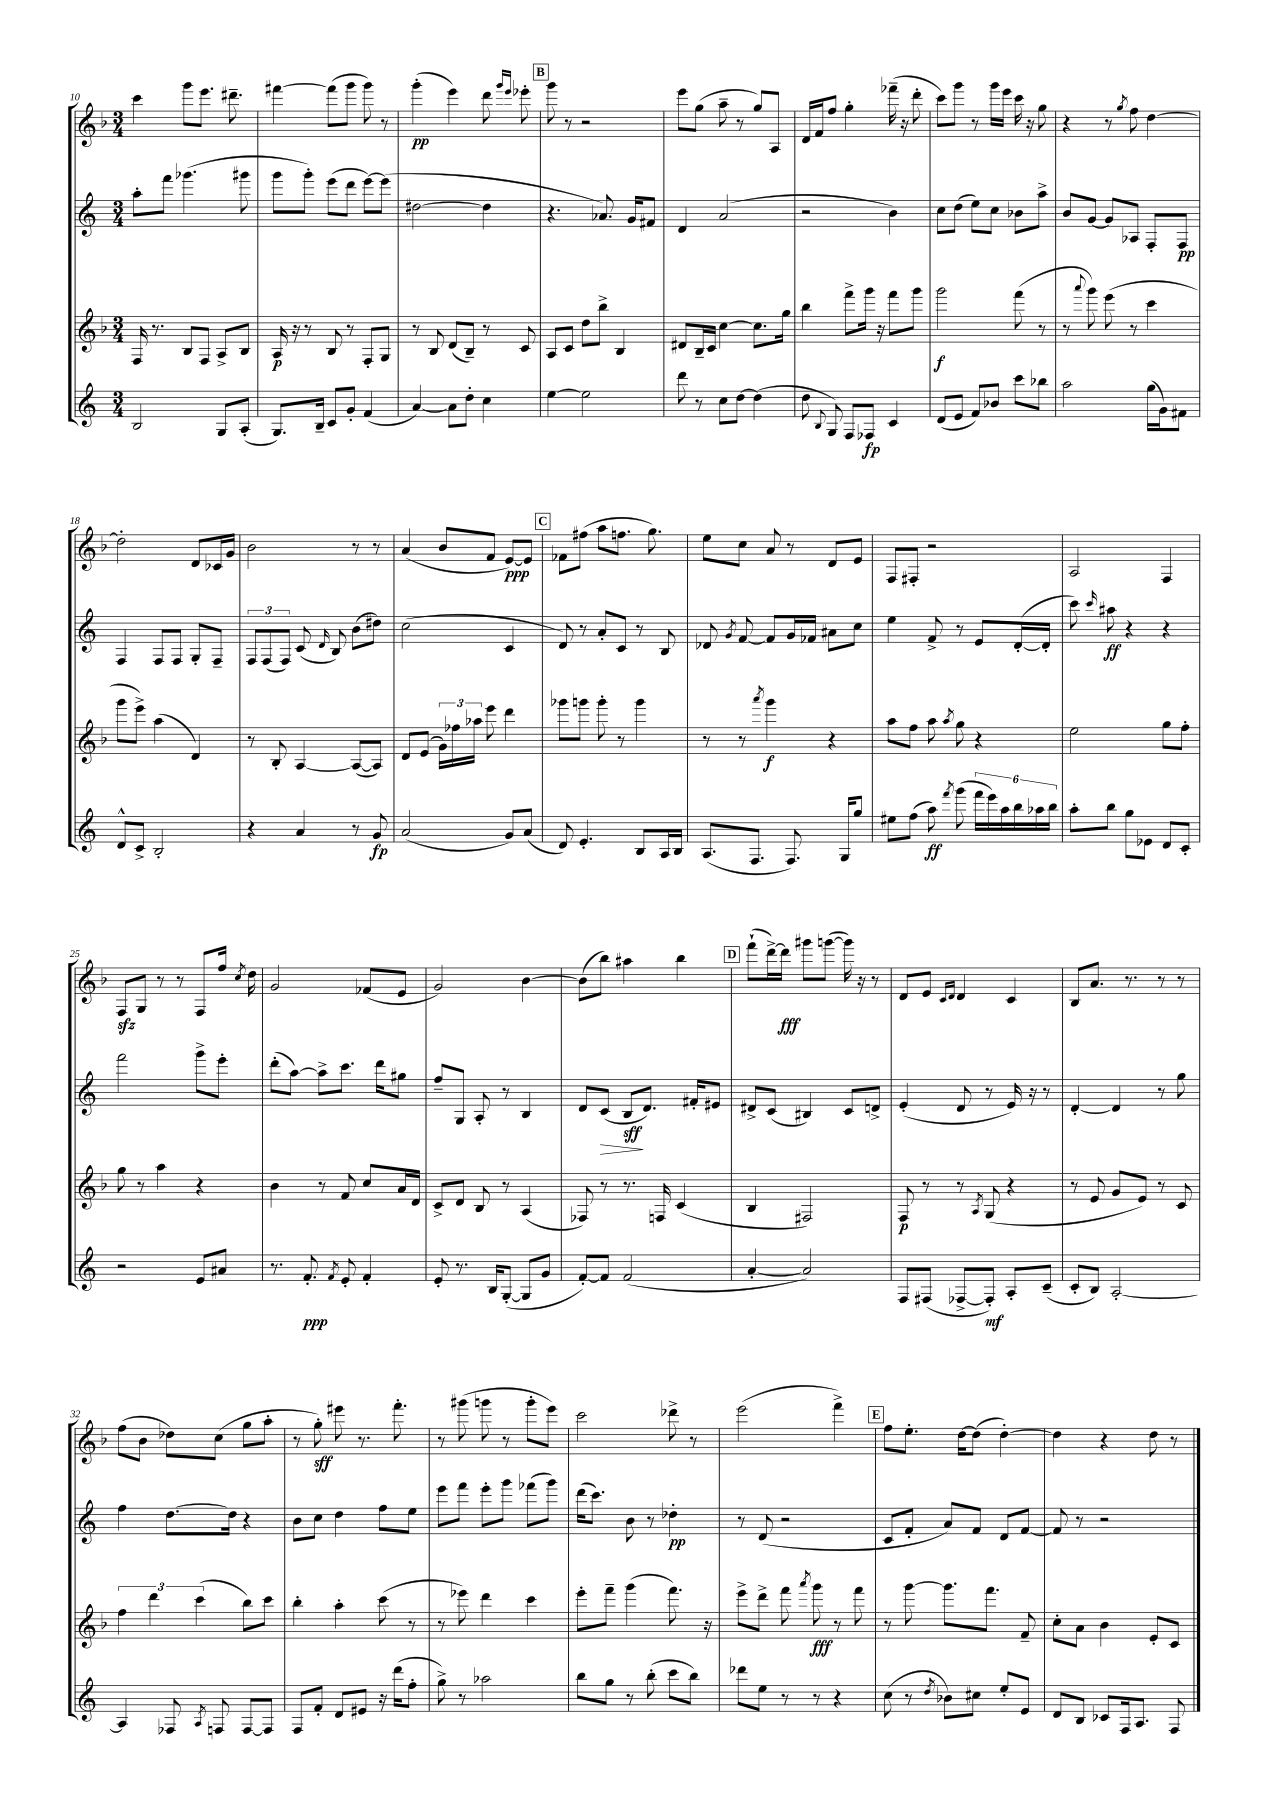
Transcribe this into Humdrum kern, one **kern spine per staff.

**kern	**kern	**kern	**kern
*staff4	*staff3	*staff2	*staff1
*clefG2	*clefG2	*clefG2	*clefG2
*k[]	*k[b-]	*k[]	*k[b-]
*M3/4	*M3/4	*M3/4	*M3/4
2B	16F	8aa'	4ccc
.	8.r	.	.
.	.	8fff	.
.	8B-	(4.ggg-	8ggg
.	8F	.	8.eee
8G	8A^	.	.
.	.	.	8.ddd#~
(8A'	8B-	8ggg#	.
=	=	=	=
8.G)	16A	8ggg	[4fff#
.	16r	.	.
.	8r	8ggg')	.
16B~	.	.	.
8c	8B-	(8eee	(8fff#]
8g'	8r	8ddd	8ggg
(4f	8F'	[8eee)	8ggg)
.	8G	(8eee]	8r
=	=	=	=
[4a)	8r	[2dd#	(4ggg'
.	8B-	.	.
8a]	(8d	.	4eee)
8dd'	8B-~)	.	.
4cc	8r	4dd#]	8ddd
.	.	.	16qqggg
.	.	.	16qqeee
.	8c	.	8eee-'
=	=	=	=
[4ee	8A	4.r	8ggg
.	8c	.	8r
2ee]	8dd	.	2r
.	8bb-^	8.a-)	.
.	4B-	.	.
.	.	16g	.
.	.	8f#	.
=	=	=	=
8ddd	8d#	4d	8eee
8r	16B-~	.	(8gg
.	16c	.	.
8cc	[4cc	(2a	8aa~
[8dd	.	.	8r
(4dd]	8.cc]	.	8gg)
.	.	.	8A
.	16gg	.	.
=	=	=	=
8dd	4bb-	2r	16d
.	.	.	16f
8qqB	.	.	.
8G)	.	.	8ff
8F	8fff^	.	4gg'
8F-	16ggg	.	.
.	16r	.	.
4c	8fff	4b)	(16fff-~
.	.	.	16r
.	8ggg	.	8ddd'
=	=	=	=
(8d	2ggg	8cc	8ccc)
8e	.	(8dd	8ggg
8f)	.	8ee)	8r
8b-	.	8cc	16ggg
.	.	.	16eee
8ccc	(8fff	8b-	16ccc
.	.	.	16r
8bb-	8r	8aa^	8gg
=	=	=	=
2aa	8r	8b	4r
.	8qqaaa	.	.
.	8ggg)	[8g	.
.	(8eee	8g]	8r
.	.	.	8qgg
.	8r	8A-	8ff
(16gg	4ccc	8F'	[4dd
16g)	.	.	.
8f#	.	8F	.
=	=	=	=
8d^^	8ggg	4F	2dd']
8c^	8eee^)	.	.
2B'	(4aa	8F	.
.	.	8F	.
.	4d)	8G'	8d
.	.	8F~	16c-
.	.	.	16g
=	=	=	=
4r	8r	12F	2b-
.	.	(12F	.
.	8B-'	.	.
.	.	12F)	.
4a	[4A	(8c	.
.	.	16qqd	.
.	.	8B)	.
8r	(8A_	(8b	8r
8g	8A])	8dd#)	8r
=	=	=	=
(2a	8d	(2cc	(4a
.	(8e	.	.
.	24g)	.	8b-
.	24ff-	.	.
.	24aa-	.	.
.	8eee	.	8f
8g)	4ddd	4c	[8e)
(8a	.	.	8e]
=	=	=	=
8d)	8ggg-	8d)	8f-
4.e'	8ggg	8r	(8ff#
.	8ggg'	8a'	8aa
.	8r	8c	8.ff
8B	4ggg	8r	.
.	.	.	8.gg)
16A	.	8B	.
16B	.	.	.
=	=	=	=
(8.A	8r	8d-	8ee
.	.	8qg	.
.	8r	[8f	8cc
8.F	.	.	.
.	8qaaa	.	.
.	4ggg	8f]	8a
8.F)	.	16g	8r
.	.	16f-	.
.	4r	8a#	8d
16G	.	.	.
8gg	.	8cc	8e
=	=	=	=
8ee#	8aa	4ee	8F
(8ff	8ff	.	8F#'
8aa)	8aa	8f^	2r
8qfff	8qaa	.	.
(8ggg	8gg	8r	.
24fff	4r	8e	.
24eee)	.	.	.
24aa	.	.	.
24bb	.	([16d'	.
24aa-	.	.	.
.	.	16d']	.
24bb	.	.	.
=	=	=	=
8aa'	2ee	8ccc)	2A
.	.	16qqccc	.
8bb	.	8aa#	.
8gg	.	4r	.
8e-	.	.	.
8d	8gg	4r	4F
8c'	8ff'	.	.
=	=	=	=
2r	8gg	2fff	8F
.	8r	.	8G
.	4aa	.	8r
.	.	.	8r
8e	4r	8ggg^	8F
8a#	.	8eee'	16ff
.	.	.	8qcc
.	.	.	16dd
=	=	=	=
8.r	4b-	(8ddd'	2g
.	.	[8aa)	.
8.f'	.	.	.
.	8r	8aa^]	.
8qf	.	.	.
8e'	8f	8.ccc	.
4f'	8cc	.	(8f-
.	.	16ddd	.
.	16a	8gg#	8e
.	16d	.	.
=	=	=	=
8e'	8c^	8ff~	2g)
8.r	8d	8G	.
.	8B-	8A'	.
16B	.	.	.
([8G'	8r	8r	.
8G]	(4A	4B	[4b-
8g	.	.	.
=	=	=	=
[8f')	8F-)	8d	(8b-]
8f]	8r	(8c	8bb-)
(2f	8.r	8B	4aa#
.	.	8.d)	.
.	16F	.	.
.	(4c	.	4bb-
.	.	16f#'	.
.	.	8e#	.
=	=	=	=
[4a'	4B-	8d#^	(8fff`
.	.	(8c	[16ddd^)
.	.	.	16ddd]
2a])	2F#)	4B#)	8ggg#
.	.	.	([8ggg
.	.	8c	16ggg])
.	.	.	16r
.	.	8d^	8r
=	=	=	=
8F	8F	(4e'	8d
(8F#	8r	.	8e
.	.	.	16qqc
.	.	.	16qqd
[8F-^	8r	8d	4d
.	8qA	.	.
8F-'])	(8G	8r	.
8A'	4r	16e)	4c
.	.	16r	.
(8c~	.	8r	.
=	=	=	=
8c'	8r	[4d'	8B-
8B)	8e	.	8.a
[2A'	8g	4d]	.
.	.	.	8.r
.	8e)	.	.
.	8r	8r	8r
.	8c	8gg	8r
=	=	=	=
4A]	6ff	4ff	(8ff
.	.	.	8b-
.	6ddd	.	.
8F-	.	[8.dd	8dd-)
.	(6ccc	.	.
8qA	.	.	.
8F	.	.	(8cc
.	.	16dd]	.
[8F	8bb-)	4r	8gg
8F]	8ccc	.	8aa'
=	=	=	=
8F	4bb-'	8b	8r
8f'	.	8cc	8gg')
8d	4aa'	4dd	8eee#
8e#	.	.	8.r
16r	(8ccc	8ff	.
(16ddd	.	.	8.fff'
8ff'	8r	8ee	.
=	=	=	=
8gg^)	8r	8eee	8r
8r	8eee-)	8fff	(8ggg#
2aa-	4ddd	8eee'	8ggg
.	.	8ggg	8r
.	4ccc	(8fff-	8ggg'
.	.	8ggg)	8eee)
=	=	=	=
8bb	8eee'	(16ddd	2ccc
.	.	8.ccc)	.
8gg	8fff~	.	.
8r	(4ggg	8b	.
(8bb'	.	8r	.
8ccc	8.fff)	4dd-'	8ddd-^
8bb)	.	.	8r
.	16r	.	.
=	=	=	=
8ddd-	8eee^	8r	(2eee
8ee	8ddd^	(8d	.
8r	8fff	2r	.
.	8qaaa	.	.
8r	8ggg	.	.
4r	8r	.	4fff^)
.	8fff	.	.
=	=	=	=
(8cc	8r	8c	8ff
8r	[8ggg	8f'	8.ee'
8qdd	.	.	.
8b-)	8.ggg]	8a)	.
.	.	.	[16dd
8cc#	.	8f	(8dd]
.	8.fff	.	.
8ee'	.	8d	[4dd')
8e	8f~	[8f	.
=	=	=	=
8d	8cc'	8f]	4dd]
8B	8a	8r	.
8c-	4b-	2r	4r
16F	.	.	.
8.A	.	.	.
.	8e'	.	8dd
8F	8c	.	8r
==	==	==	==
*-	*-	*-	*-
